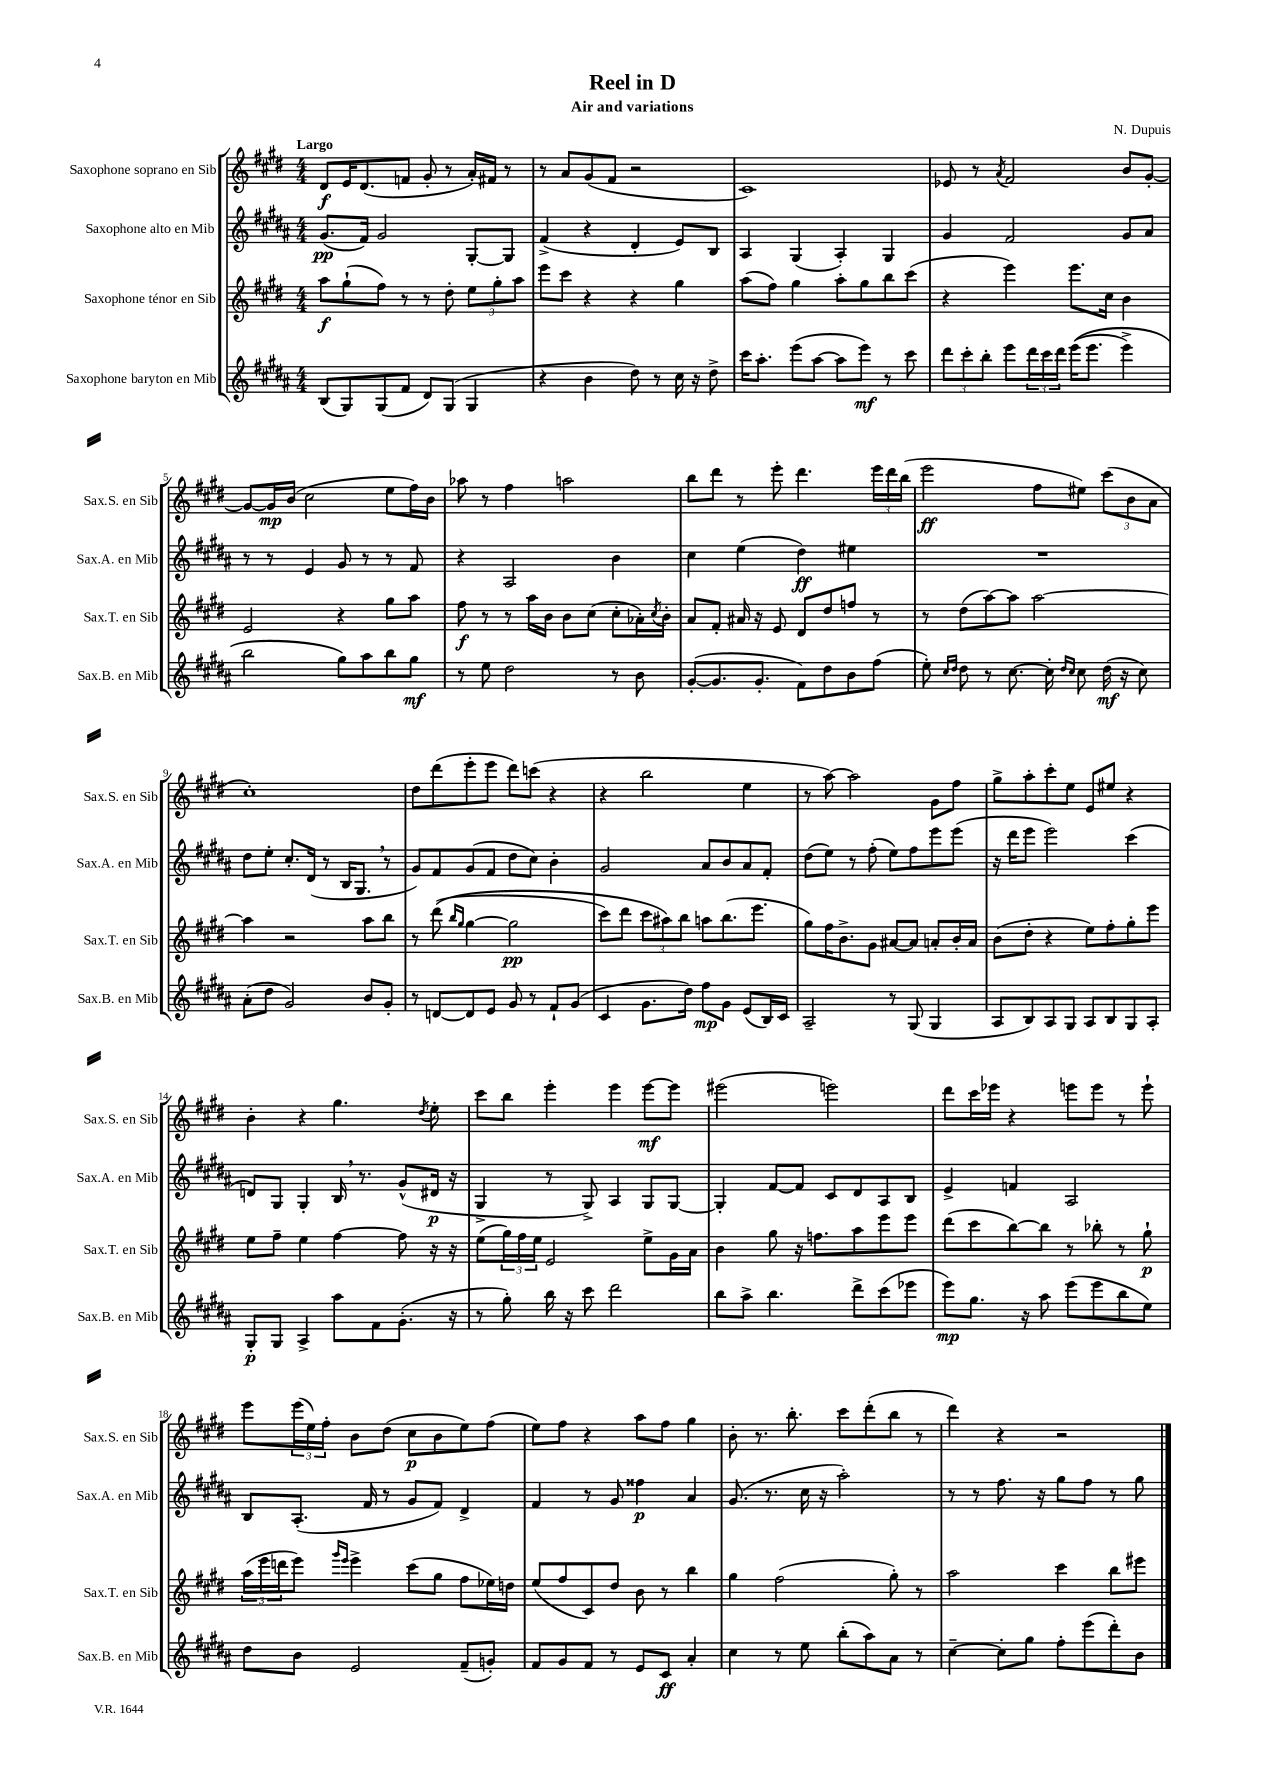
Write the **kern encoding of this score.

**kern	**dynam	**kern	**dynam	**kern	**dynam	**kern	**dynam
*part4	*part4	*part3	*part3	*part2	*part2	*part1	*part1
*staff4	*staff4	*staff3	*staff3	*staff2	*staff2	*staff1	*staff1
*I"Saxophone baryton en Mib	*	*I"Saxophone ténor en Sib	*	*I"Saxophone alto en Mib	*	*I"Saxophone soprano en Sib	*
*I'Sax.B. en Mib	*	*I'Sax.T. en Sib	*	*I'Sax.A. en Mib	*	*I'Sax.S. en Sib	*
*clefG2	*	*clefG2	*	*clefG2	*	*clefG2	*
*k[f#c#g#d#a#]	*	*k[f#c#g#d#]	*	*k[f#c#g#d#a#]	*	*k[f#c#g#d#]	*
*M4/4	*	*M4/4	*	*M4/4	*	*M4/4	*
=1	=1	=1	=1	=1	=1	=1	=1
!	!	!	!	!	!	!LO:TX:a:B:t=Largo	!
(8B/L	.	8aa\L	f	(8.g#/L	pp	8d#/L	f
8G#/)	.	(8gg#`\	.	.	.	16e/K	.
.	.	.	.	16f#/Jk)	.	(8.d#/	.
(8G#/	.	8ff#\J)	.	2g#/	.	.	.
8f#/J	.	8r	.	.	.	8fn/J	.
8d#/L)	.	8r	.	.	.	8g#'/	.
(8G#/J	.	8dd#'\	.	.	.	8r	.
4G#/	.	12ee\L	.	[8G#'/L	.	16a'/LL)	.
.	.	.	.	.	.	16f#X/JJ	.
.	.	12gg#'\	.	.	.	.	.
.	.	.	.	8G#/J]	.	8r	.
.	.	12aa\J	.	.	.	.	.
=2	=2	=2	=2	=2	=2	=2	=2
4r	.	8eee\L	.	(4f#^/	.	8r	.
.	.	8ccc#\J	.	.	.	8a/L	.
4b\	.	4r	.	4r	.	(8g#/	.
.	.	.	.	.	.	8f#/J	.
8dd#\)	.	4r	.	4d#'/	.	2r	.
8r	.	.	.	.	.	.	.
16cc#\	.	4gg#\	.	8e/L)	.	.	.
16r	.	.	.	.	.	.	.
8dd#^\	.	.	.	8B/J	.	.	.
=3	=3	=3	=3	=3	=3	=3	=3
16ccc#\KL	.	(8aa\L	.	4A#/	.	1c#)	.
8.aa#'\J	.	.	.	.	.	.	.
.	.	8ff#\J)	.	.	.	.	.
(8eee\L	.	4gg#\	.	(4G#/	.	.	.
[8aa#\J	.	.	.	.	.	.	.
8aa#\L]	.	8aa'\L	.	4A#'/)	.	.	.
8eee\J)	mf	8gg#\	.	.	.	.	.
8r	.	8bb\	.	4G#/	.	.	.
8ccc#\	.	(8ccc#\J	.	.	.	.	.
=4	=4	=4	=4	=4	=4	=4	=4
12ddd#\L	.	4r	.	4g#/	.	8e-X/	.
12ccc#'\	.	.	.	.	.	.	.
.	.	.	.	.	.	8r	.
12bb'\J	.	.	.	.	.	.	.
.	.	.	.	.	.	8qa/	.
8eee\L	.	4eee\)	.	2f#/	.	2f#/	.
24ddd#\L	.	.	.	.	.	.	.
24ccc#\	.	.	.	.	.	.	.
24ddd#\JJ	.	.	.	.	.	.	.
((16eee\KL	.	8.eee\L	.	.	.	.	.
8.eee\J	.	.	.	.	.	.	.
.	.	16cc#\Jk	.	.	.	.	.
4eee^\)	.	4b\	.	8g#/L	.	8b/L	.
.	.	.	.	8a#/J	.	[8g#'/J	.
!!LO:LB:g=z
=5	=5	=5	=5	=5	=5	=5	=5
2bb\	.	2e/	.	8r	.	8g#/L_	.
.	.	.	.	8r	.	16g#/L]	mp
.	.	.	.	.	.	(16b/JJ	.
.	.	.	.	4e/	.	2cc#\	.
8gg#\L)	.	4r	.	8g#/	.	.	.
8aa#\	.	.	.	8r	.	.	.
8bb\	.	8gg#\L	.	8r	.	8ee\L	.
8gg#\J	mf	8aa\J	.	8f#/	.	16ff#\L)	.
.	.	.	.	.	.	16b\JJ	.
=6	=6	=6	=6	=6	=6	=6	=6
8r	.	8ff#\	f	4r	.	8aa-X\	.
8ee\	.	8r	.	.	.	8r	.
2dd#\	.	8r	.	2A#/	.	4ff#\	.
.	.	16aa\LL	.	.	.	.	.
.	.	16b\JJ	.	.	.	.	.
.	.	8b\L	.	.	.	2aan\	.
.	.	(8cc#\J	.	.	.	.	.
8r	.	8cc#'\L	.	4b\	.	.	.
8b\	.	16a-X'\L)	.	.	.	.	.
.	.	8qcc#/	.	.	.	.	.
.	.	16b'\JJ	.	.	.	.	.
=7	=7	=7	=7	=7	=7	=7	=7
([8g#'/L	.	8a/L	.	4cc#\	.	8bb\L	.
8.g#/]	.	8f#'/J	.	.	.	8ddd#\J	.
.	.	16a#X/	.	(4ee\	.	8r	.
8.g#'/J	.	16r	.	.	.	.	.
.	.	8e/	.	.	.	8eee'\	.
8f#\L)	.	8d#/L	.	4dd#\)	ff	4.ddd#\	.
8dd#\	.	8dd#/	.	.	.	.	.
8b\	.	8ffn/J	.	4ee#X\	.	.	.
(8ff#\J	.	8r	.	.	.	24eee\LL	.
.	.	.	.	.	.	24ddd#\	.
.	.	.	.	.	.	(24bb\JJ	.
=8	=8	=8	=8	=8	=8	=8	=8
8ee'\)	.	8r	.	1r	.	2eee\	ff
16qqcc#/LL	.	.	.	.	.	.	.
16qqdd#/JJ	.	.	.	.	.	.	.
8dd#\	.	(8dd#\L	.	.	.	.	.
8r	.	[8aa\)	.	.	.	.	.
[8.cc#\	.	8aa\J]	.	.	.	.	.
.	.	[2aa\	.	.	.	8ff#\L	.
16cc#'\]	.	.	.	.	.	.	.
16qqdd#/LL	.	.	.	.	.	.	.
16qqcc#/JJ	.	.	.	.	.	.	.
8cc#\	.	.	.	.	.	8ee#X\J)	.
(16dd#\	mf	.	.	.	.	(12ccc#\L	.
16r	.	.	.	.	.	.	.
.	.	.	.	.	.	12b\	.
8cc#\)	.	.	.	.	.	.	.
.	.	.	.	.	.	12a\J	.
!!LO:LB:g=z
=9	=9	=9	=9	=9	=9	=9	=9
(8a#'\L	.	4aa\]	.	8dd#\L	.	1cc#')	.
8dd#\J	.	.	.	8ee'\J	.	.	.
2g#/)	.	2r	.	8.cc#'/L	.	.	.
.	.	.	.	(16d#/Jk	.	.	.
.	.	.	.	8r	.	.	.
.	.	.	.	16B/KL	.	.	.
.	.	.	.	8.G#,/J	.	.	.
8b/L	.	8aa\L	.	.	.	.	.
8g#'/J	.	8bb\J	.	8r	.	.	.
=10	=10	=10	=10	=10	=10	=10	=10
8r	.	8r	.	8g#/L)	.	8dd#\L	.
[8dn/L	.	((8ddd#\	.	8f#/	.	(8ddd#\	.
.	.	16qqbb/LL	.	.	.	.	.
.	.	16qqgg#/JJ	.	.	.	.	.
8d/]	.	[4gg#\	.	(8g#/	.	8eee'\	.
8e/J	.	.	.	8f#/J	.	8eee\J	.
8g#/	.	2gg#\]	pp	8dd#\L	.	8ddd#\L)	.
8r	.	.	.	8cc#\J)	.	(8cccn\J	.
8f#`/L	.	.	.	4b'\	.	4r	.
(8g#/J	.	.	.	.	.	.	.
=11	=11	=11	=11	=11	=11	=11	=11
4c#/	.	8ccc#\L)	.	2g#/	.	4r	.
.	.	8ddd#\J	.	.	.	.	.
8.g#\L	.	12ccc#\L	.	.	.	2bb\	.
.	.	12aa#X\)	.	.	.	.	.
.	.	12bb\J	.	.	.	.	.
16dd#\Jk)	.	.	.	.	.	.	.
8ff#\L	mp	8aan\L	.	8a#/L	.	.	.
8g#\J	.	(8.bb\	.	8b/	.	.	.
(8e/L	.	.	.	8a#/	.	4ee\	.
.	.	8.eee\J	.	.	.	.	.
16B/L)	.	.	.	8f#'/J	.	.	.
16c#/JJ	.	.	.	.	.	.	.
=12	=12	=12	=12	=12	=12	=12	=12
2A#~/	.	8gg#\L)	.	(8dd#\L	.	8r	.
.	.	16ff#\K	.	8ee\J)	.	[8aa\)	.
.	.	8.b^\	.	.	.	.	.
.	.	.	.	8r	.	2aa\]	.
.	.	8g#\J	.	(8ff#'\	.	.	.
8r	.	[8a#X/L	.	8ee\L)	.	.	.
(8G#/	.	8a#/J]	.	8ff#\	.	.	.
4G#/	.	8an'/L	.	8eee\	.	8g#\L	.
.	.	16b'/L	.	(8eee\J	.	8ff#\J	.
.	.	16a/JJ	.	.	.	.	.
=13	=13	=13	=13	=13	=13	=13	=13
8A#/L	.	(8b\L	.	16r	.	8gg#^\L	.
.	.	.	.	16ddd#\KL	.	.	.
8B/)	.	8dd#'\J	.	8eee\J	.	8aa'\	.
8A#/	.	4r	.	2eee\)	.	8ccc#'\	.
8G#/J	.	.	.	.	.	8ee\J	.
8A#/L	.	8ee\L)	.	.	.	8e/L	.
8B/	.	8ff#'\	.	.	.	8ee#X/J	.
8G#/	.	8gg#'\	.	(4ccc#\	.	4r	.
8A#'/J	.	8eee\J	.	.	.	.	.
!!LO:LB:g=z
=14	=14	=14	=14	=14	=14	=14	=14
8G#'/L	p	8ee\L	.	8dn/L)	.	4b'\	.
8G#/J	.	8ff#~\J	.	8G#/J	.	.	.
4A#^/	.	4ee\	.	4G#'/	.	4r	.
8aa#\L	.	[4ff#\	.	16B,/	.	4.gg#\	.
.	.	.	.	8.r	.	.	.
8f#\	.	.	.	.	.	.	.
(8.g#'\J	.	8ff#\]	.	(8g#^^/L	.	.	.
.	.	.	.	.	.	8qdd#/	.
.	.	16r	.	16d#X/Jk	p	8ee'\	.
16r	.	16r	.	16r	.	.	.
=15	=15	=15	=15	=15	=15	=15	=15
8r	.	(8ee\L	.	4G#^/	.	8ccc#\L	.
8gg#'\)	.	24gg#\L)	.	.	.	8bb\J	.
.	.	24ff#\	.	.	.	.	.
.	.	24ee\JJ	.	.	.	.	.
16bb\	.	2e/	.	8r	.	4eee'\	.
16r	.	.	.	.	.	.	.
8ccc#\	.	.	.	8G#^/)	.	.	.
2ddd#\	.	.	.	4A#/	.	4eee\	.
.	.	8ee^\L	.	8G#/L	.	[8eee\L	mf
.	.	16g#\L	.	[8G#/J	.	8eee\J]	.
.	.	16a\JJ	.	.	.	.	.
=16	=16	=16	=16	=16	=16	=16	=16
8bb\L	.	4b\	.	4G#'/]	.	(2eee#X\	.
8aa#^\J	.	.	.	.	.	.	.
4.bb\	.	8gg#\	.	[8f#/L	.	.	.
.	.	16r	.	8f#/J]	.	.	.
.	.	8.ffn\L	.	.	.	.	.
.	.	.	.	8c#/L	.	2eeen\)	.
8ddd#^\L	.	8aa\	.	8d#/	.	.	.
(8ccc#\	.	8eee\	.	8A#/	.	.	.
8eee-X\J	.	8eee\J	.	8B/J	.	.	.
=17	=17	=17	=17	=17	=17	=17	=17
8eee\L)	mp	(8ddd#\L	.	4e^/	.	8ddd#\L	.
8.gg#\J	.	8ccc#\	.	.	.	16ccc#\L	.
.	.	.	.	.	.	16eee-X\JJ	.
.	.	[8bb\)	.	4fn/	.	4r	.
16r	.	.	.	.	.	.	.
8aa#\	.	8bb\J]	.	.	.	.	.
(8eee\L	.	8r	.	2A#/	.	8eeen\L	.
8eee\	.	8bb-X'\	.	.	.	8eee\J	.
8bb\	.	8r	.	.	.	8r	.
8ee\J)	.	8gg#`\	p	.	.	8eee`\	.
!!LO:LB:g=z
=18	=18	=18	=18	=18	=18	=18	=18
8dd#\L	.	(24aa\LL	.	8B/L	.	8eee\L	.
.	.	24eee\	.	.	.	.	.
.	.	24dddn\J	.	.	.	.	.
8b\J	.	8eee\J)	.	(8.A#'/J	.	(24eee\L	.
.	.	.	.	.	.	24ee\)	.
.	.	.	.	.	.	24ff#'\JJ	.
.	.	16qqggg#/LL	.	.	.	.	.
.	.	16qqeee/JJ	.	.	.	.	.
2e/	.	4eee^\	.	.	.	8b\L	.
.	.	.	.	16f#/	.	.	.
.	.	.	.	8r	.	(8dd#\J	.
.	.	(8ccc#\L	.	8g#/L	.	8cc#\L	p
.	.	8gg#\J	.	8f#/J)	.	8b\	.
(8f#~/L	.	8ff#\L	.	4d#^/	.	8ee\)	.
8gn'/J)	.	16ee-X\L)	.	.	.	(8ff#\J	.
.	.	16ddn\JJ	.	.	.	.	.
=19	=19	=19	=19	=19	=19	=19	=19
8f#/L	.	(8ee/L	.	4f#/	.	8ee\L)	.
8g#/	.	8ff#/	.	.	.	8ff#\J	.
8f#/J	.	8c#/)	.	8r	.	4r	.
8r	.	8dd#/J	.	8g#/	.	.	.
8e/L	.	8b\	.	4ff##X\	p	8aa\L	.
8c#/J	ff	8r	.	.	.	8ff#\J	.
4a#'/	.	4bb\	.	4a#/	.	4gg#\	.
=20	=20	=20	=20	=20	=20	=20	=20
4cc#\	.	4gg#\	.	(8.g#/	.	8b'\	.
.	.	.	.	.	.	8.r	.
.	.	.	.	8.r	.	.	.
8r	.	(2ff#\	.	.	.	.	.
.	.	.	.	.	.	8.bb'\	.
8ee\	.	.	.	16cc#\	.	.	.
.	.	.	.	16r	.	.	.
(8bb'\L	.	.	.	2aa#'\)	.	8ccc#\L	.
8aa#\)	.	.	.	.	.	(8ddd#'\	.
8a#\J	.	8gg#'\)	.	.	.	8bb\J	.
8r	.	8r	.	.	.	8r	.
=21	=21	=21	=21	=21	=21	=21	=21
[4cc#~\	.	2aa\	.	8r	.	4ddd#\)	.
.	.	.	.	8r	.	.	.
8cc#'\L]	.	.	.	8.ff#\	.	4r	.
8gg#\J	.	.	.	.	.	.	.
.	.	.	.	16r	.	.	.
8ff#'\L	.	4ccc#\	.	8gg#\L	.	2r	.
(8eee\	.	.	.	8ff#\J	.	.	.
8ddd#'\)	.	8bb\L	.	8r	.	.	.
8b\J	.	8eee#X\J	.	8gg#\	.	.	.
==	==	==	==	==	==	==	==
*-	*-	*-	*-	*-	*-	*-	*-
